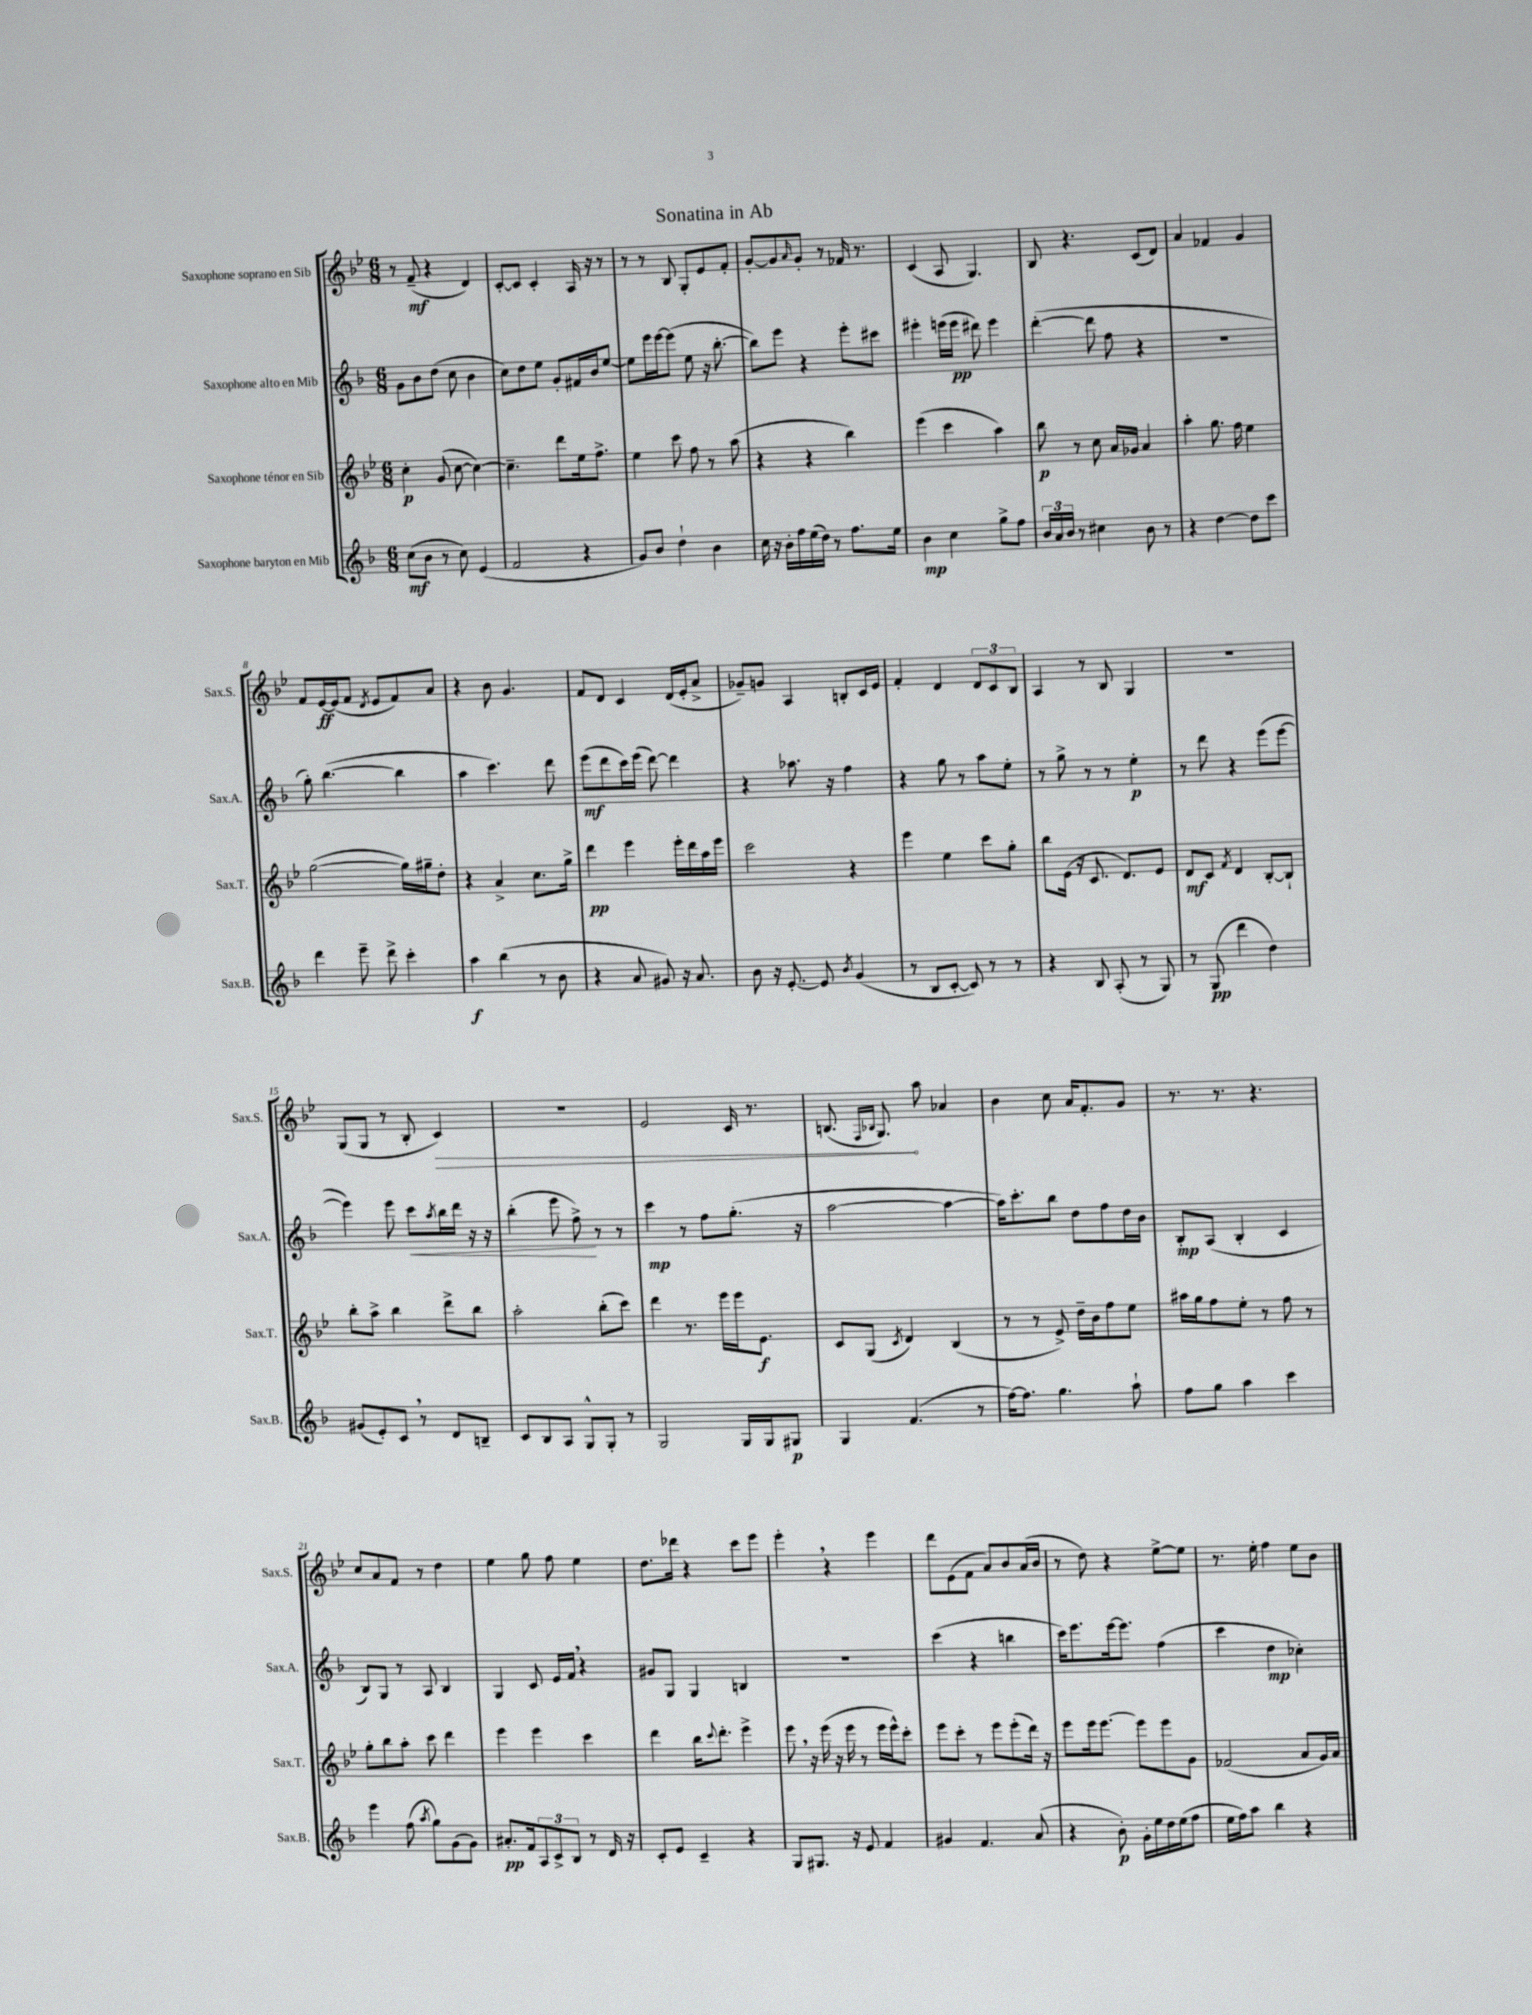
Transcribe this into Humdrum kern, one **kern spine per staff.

**kern	**dynam	**kern	**dynam	**kern	**dynam	**kern	**dynam
*part4	*part4	*part3	*part3	*part2	*part2	*part1	*part1
*staff4	*staff4	*staff3	*staff3	*staff2	*staff2	*staff1	*staff1
*I"Saxophone baryton en Mib	*	*I"Saxophone ténor en Sib	*	*I"Saxophone alto en Mib	*	*I"Saxophone soprano en Sib	*
*I'Sax.B.	*	*I'Sax.T.	*	*I'Sax.A.	*	*I'Sax.S.	*
*clefG2	*	*clefG2	*	*clefG2	*	*clefG2	*
*k[b-]	*	*k[b-e-]	*	*k[b-]	*	*k[b-e-]	*
*M6/8	*	*M6/8	*	*M6/8	*	*M6/8	*
=1	=1	=1	=1	=1	=1	=1	=1
(8cc\L	mf	4cc'\	p	8g\L	.	8r	.
8b-\J	.	.	.	8b-\	.	(8f~/	mf
8r	.	(8g/	.	(8dd\J	.	4r	.
8cc\)	.	[8cc\	.	8cc\	.	.	.
(4e/	.	4cc\_)	.	4b-\	.	4d/)	.
=2	=2	=2	=2	=2	=2	=2	=2
2f/	.	4.cc~\]	.	8cc\L)	.	[8c'/L	.
.	.	.	.	8dd\	.	8c/J]	.
.	.	.	.	8ee\J	.	4c'/	.
.	.	8ddd\L	.	8g'/L	.	.	.
4r	.	16ee-\k	.	16f#X/L	.	16A/	.
.	.	8.ff^\J	.	16b-/J	.	16r	.
.	.	.	.	[8ee/J	.	8r	.
=3	=3	=3	=3	=3	=3	=3	=3
8g/L)	.	4ee-\	.	8ee\L]	.	8r	.
8b-/J	.	.	.	16eee\L	.	8r	.
.	.	.	.	[16eee\J	.	.	.
4dd`\	.	8ccc\	.	(8eee\J]	.	8B-/	.
.	.	8ff\	.	8ee\	.	8G'/L	.
4b-\	.	8r	.	16r	.	8e-/	.
.	.	.	.	[8.bb-'\	.	.	.
.	.	(8aa\	.	.	.	8f'/J	.
=4	=4	=4	=4	=4	=4	=4	=4
16cc\	.	4r	.	8bb-\L])	.	[8g'/L	.
16r	.	.	.	.	.	.	.
16b-'\LL	.	.	.	8eee\J	.	8g/]	.
16ff\	.	.	.	.	.	.	.
.	.	.	.	.	.	16qqa/	.
(16ee\	.	4r	.	4r	.	8g'/J	.
16dd\JJ)	.	.	.	.	.	.	.
8r	.	.	.	.	.	8r	.
8.ff\L	.	4bb-\)	.	8eee'\L	.	16f-X/	.
.	.	.	.	.	.	8.r	.
.	.	.	.	8ccc#X\J	.	.	.
16ee\Jk	.	.	.	.	.	.	.
=5	=5	=5	=5	=5	=5	=5	=5
4b-\	mp	(4eee-\	.	4eee#X'\	.	(4c/	.
4cc\	.	4ccc\	.	(16eeen\LL	.	8A/	.
.	.	.	.	16eee\JJ	pp	.	.
.	.	.	.	8ddd#X\)	.	4.G/)	.
8gg^\L	.	4aa\)	.	4eee\	.	.	.
8ff\J	.	.	.	.	.	.	.
=6	=6	=6	=6	=6	=6	=6	=6
24b-/LL	.	8bb-\	p	([4ddd'\	.	8B-/	.
24a/	.	.	.	.	.	.	.
24b-/JJ	.	.	.	.	.	.	.
8r	.	8r	.	.	.	4.r	.
4cc#X\	.	8cc\	.	8ddd\]	.	.	.
.	.	16a/LL	.	8ff\	.	.	.
.	.	16g-X/JJ	.	.	.	.	.
8b-\	.	4a/	.	4r	.	(8c/L	.
8r	.	.	.	.	.	8d/J)	.
=7	=7	=7	=7	=7	=7	=7	=7
4r	.	4aa'\	.	2.r	.	4a/	.
[4dd\	.	8.gg\	.	.	.	4f-X/	.
.	.	16ff\	.	.	.	.	.
8dd\L]	.	4ee-\	.	.	.	4g/	.
8ccc\J	.	.	.	.	.	.	.
!!LO:LB:g=z
=8	=8	=8	=8	=8	=8	=8	=8
4ddd\	.	([2gg\	.	8gg'\)	.	8f/L	.
.	.	.	.	([4.bb-\	.	[16e-/L	ff
.	.	.	.	.	.	(16e-/J]	.
8eee~\	.	.	.	.	.	8f/J	.
.	.	.	.	.	.	8qd/	.
8ddd^\	.	.	.	.	.	8e-/L	.
4ccc'\	.	16gg\LL])	.	4bb-\]	.	8f/)	.
.	.	16gg#X~\J	.	.	.	.	.
.	.	8dd'\J	.	.	.	8a/J	.
=9	=9	=9	=9	=9	=9	=9	=9
4aa\	f	4r	.	4aa\	.	4r	.
(4bb-\	.	4a^/	.	4.ccc\)	.	8b-\	.
.	.	.	.	.	.	4.g/	.
8r	.	8.cc\L	.	.	.	.	.
8b-\	.	.	.	8ddd\	.	.	.
.	.	16gg^\Jk	.	.	.	.	.
=10	=10	=10	=10	=10	=10	=10	=10
4r	.	4ddd\	pp	(8eee\L	mf	8f/L	.
.	.	.	.	8ddd\	.	8d/J	.
8a/	.	4eee-\	.	16ccc\L)	.	4c/	.
.	.	.	.	(16eee\JJ	.	.	.
8g#X/)	.	.	.	[8ddd\)	.	.	.
16r	.	16eee-'\LL	.	4ddd\]	.	(16d/LL	.
8.a/	.	16ddd\	.	.	.	16e-'/J	.
.	.	16aa\	.	.	.	8a^/J	.
.	.	16eee-\JJ	.	.	.	.	.
=11	=11	=11	=11	=11	=11	=11	=11
8b-\	.	2ccc\	.	4r	.	8g-X~/L)	.
16r	.	.	.	.	.	8gn/J	.
[8.e'/	.	.	.	.	.	.	.
.	.	.	.	8.aa-X\	.	4A/	.
8e/]	.	.	.	.	.	.	.
.	.	.	.	16r	.	.	.
8qb-/	.	.	.	.	.	.	.
(4g/	.	4r	.	4ff\	.	8Bn'/L	.
.	.	.	.	.	.	16c/L	.
.	.	.	.	.	.	16e-/JJ	.
=12	=12	=12	=12	=12	=12	=12	=12
8r	.	4eee-\	.	4r	.	4f'/	.
8B-/L	.	.	.	.	.	.	.
[8c'/J	.	4ee-\	.	8gg\	.	4d/	.
8c/])	.	.	.	8r	.	.	.
8r	.	8ccc\L	.	8aa\L	.	12d/L	.
.	.	.	.	.	.	12c/	.
8r	.	8gg'\J	.	8ee'\J	.	.	.
.	.	.	.	.	.	12B-/J	.
=13	=13	=13	=13	=13	=13	=13	=13
4r	.	8bb-\L	.	8r	.	4A/	.
.	.	(16e-\Jk	.	8gg^\	.	.	.
.	.	16r	.	.	.	.	.
8B-/	.	8.c/	.	8r	.	8r	.
(8A'/	.	.	.	8r	.	8B-/	.
.	.	8.d/L)	.	.	.	.	.
8r	.	.	.	4ee'\	p	4G/	.
8G/)	.	8e-/J	.	.	.	.	.
=14	=14	=14	=14	=14	=14	=14	=14
8r	.	8d/L	mf	8r	.	2.r	.
(8G/	pp	8c/J	.	8ddd\	.	.	.
.	.	8qf/	.	.	.	.	.
4ddd\	.	4d/	.	4r	.	.	.
4dd\)	.	[8B-'/L	.	(8eee\L	.	.	.
.	.	8B-`/J]	.	[8eee\J	.	.	.
!!LO:LB:g=z
=15	=15	=15	=15	=15	=15	=15	=15
(8g#X/L	.	8bb-'\L	.	4eee\])	.	(8G/L	.
8e'/)	.	8aa^\J	.	.	.	8G/J	.
8c,/J	.	4bb-\	.	8eee\	.	8r	.
!	!	!	!	!	!LO:HP:b	!	!
8r	.	.	.	8ccc\L	<	8B-'/	.
.	.	.	.	8qaa/	.	.	.
!	!	!	!	!	!	!	!LO:HP:b
8d/L	.	8ddd^\L	.	16bb-\L	.	4c/)	>
.	.	.	.	16ddd\JJ	.	.	.
8Bn~/J	.	8bb-\J	.	16r	.	.	.
.	.	.	.	16r	.	.	.
=16	=16	=16	=16	=16	=16	=16	=16
8c/L	.	2aa'\	.	(4bb-'\	.	2.r	.
8B-/	.	.	.	.	.	.	.
8A/J	.	.	.	8eee\	.	.	.
8G^^/L	.	.	.	8ff^\)	.	.	.
8G'/J	.	(8bb-'\L	.	8r	[	.	.
8r	.	8ccc\J)	.	8r	.	.	.
=17	=17	=17	=17	=17	=17	=17	=17
2G/	.	4ddd\	.	4ccc\	mp	2e-/	.
.	.	8.r	.	8r	.	.	.
.	.	.	.	8ff\L	.	.	.
.	.	16eee-\LL	.	.	.	.	.
16G/LL	.	16eee-\J	.	(8.gg'\J	.	16c/	.
16G/J	.	8.e-\J	f	.	.	8.r	.
8G#X/J	p	.	.	.	.	.	.
.	.	.	.	16r	.	.	.
=18	=18	=18	=18	=18	=18	=18	=18
4G/	.	8c/L	.	[2aa\	.	(8.Bn/	.
.	.	(8G/J	.	.	.	.	.
.	.	.	.	.	.	16qqF/LL	.
.	.	.	.	.	.	16qqB-X/JJ	.
.	.	.	.	.	.	8.G/)	.
.	.	8qc/	.	.	.	.	.
(4.f/	.	4d/)	.	.	.	.	.
.	.	.	.	.	.	8aa\	]
.	.	(4B-/	.	4aa\_	.	4a-X/	.
8r	.	.	.	.	.	.	.
=19	=19	=19	=19	=19	=19	=19	=19
[16ff\KL)	.	8r	.	16aa\KL])	.	4b-\	.
8.ff\J]	.	.	.	8.ccc'\	.	.	.
.	.	8r	.	.	.	.	.
4.gg\	.	8e-^/)	.	8bb-\J	.	8cc\	.
.	.	16dd~\LL	.	8dd\L	.	16a/KL	.
.	.	16b-\J	.	.	.	8.f'/	.
.	.	8ff\	.	8ff\	.	.	.
8aa`\	.	8ee-\J	.	16dd\L	.	8g/J	.
.	.	.	.	16b-\JJ	.	.	.
=20	=20	=20	=20	=20	=20	=20	=20
8ff\L	.	16aa#X\LL	.	8B-'/L	mp	8.r	.
.	.	16gg\J	.	.	.	.	.
8gg\J	.	8ff\	.	(8A/J	.	.	.
.	.	.	.	.	.	8.r	.
4aa\	.	8ee-'\J	.	4B-'/	.	.	.
.	.	8r	.	.	.	4.r	.
4ccc\	.	8ff\	.	4c/	.	.	.
.	.	8r	.	.	.	.	.
!!LO:LB:g=z
=21	=21	=21	=21	=21	=21	=21	=21
4eee\	.	8gg'\L	.	8B-/L)	.	8cc/L	.
.	.	8bb-\	.	8G/J	.	8a/	.
(8ff\	.	8aa'\J	.	8r	.	8f/J	.
8qaa/	.	.	.	.	.	.	.
8gg\L)	.	8ccc\	.	8A/	.	8r	.
(8g\	.	4ddd\	.	4B-/	.	4dd\	.
8g\J)	.	.	.	.	.	.	.
=22	=22	=22	=22	=22	=22	=22	=22
8.a#X'/L	pp	4eee-\	.	4G/	.	4ee-\	.
16f/k	.	.	.	.	.	.	.
12A/	.	4eee-\	.	8c/	.	8gg\	.
12c^/	.	.	.	.	.	.	.
.	.	.	.	16e/LL	.	8ff\	.
12B-/J	.	.	.	.	.	.	.
.	.	.	.	16f,/JJ	.	.	.
8r	.	4ccc\	.	4r	.	4ee-\	.
16d/	.	.	.	.	.	.	.
16r	.	.	.	.	.	.	.
=23	=23	=23	=23	=23	=23	=23	=23
8c'/L	.	4ddd\	.	8g#X/L	.	8.dd\L	.
8e/J	.	.	.	8G/J	.	.	.
.	.	.	.	.	.	16ddd-X\Jk	.
4c~/	.	16bb-\KL	.	4G/	.	4r	.
.	.	8qqccc/	.	.	.	.	.
.	.	8.ddd'\J	.	.	.	.	.
4r	.	4eee-^\	.	4Bn/	.	8ccc\L	.
.	.	.	.	.	.	8eee-\J	.
=24	=24	=24	=24	=24	=24	=24	=24
8G/L	.	8eee-,\	.	2.r	.	4eee-',\	.
8.G#X/J	.	16r	.	.	.	.	.
.	.	(16eee-\	.	.	.	.	.
.	.	16r	.	.	.	4r	.
16r	.	16eee-\	.	.	.	.	.
8e/	.	8r	.	.	.	.	.
4f/	.	16eee-\LL	.	.	.	4eee-\	.
.	.	16eee-^^\J)	.	.	.	.	.
.	.	8ccc'\J	.	.	.	.	.
=25	=25	=25	=25	=25	=25	=25	=25
4g#X/	.	8eee-\L	.	(4ccc\	.	8ddd\L	.
.	.	8ccc'\J	.	.	.	(8e-\	.
4.f/	.	8r	.	4r	.	8f\J	.
.	.	8eee-\L	.	.	.	8a/L)	.
.	.	(8eee-'\	.	4bbn\	.	8b-/	.
(8a/	.	16ddd\Jk)	.	.	.	(16a/L	.
.	.	16r	.	.	.	16b-/JJ	.
=26	=26	=26	=26	=26	=26	=26	=26
4r	.	8eee-\L	.	16ccc\KL)	.	8r	.
.	.	.	.	8.eee\	.	.	.
.	.	16eee-\k	.	.	.	8dd\)	.
.	.	[8.eee-\J	.	.	.	.	.
8b-'\)	p	.	.	[16eee\k	.	4r	.
.	.	.	.	8.eee\J]	.	.	.
16g'\LL	.	8eee-\L]	.	.	.	.	.
16ee\	.	.	.	.	.	.	.
16dd\	.	8eee-\	.	(4ff\	.	[8ee-^\L	.
(16ee\J	.	.	.	.	.	.	.
8ff\J	.	8g\J	.	.	.	8ee-\J]	.
=27	=27	=27	=27	=27	=27	=27	=27
16ee\LL	.	(2f-X/	.	4ccc\	.	8.r	.
16ff\J)	.	.	.	.	.	.	.
8aa\J	.	.	.	.	.	.	.
.	.	.	.	.	.	16ee-'\	.
4bb-\	.	.	.	4dd\	mp	4ff\	.
4r	.	8a/L	.	4cc-X'\)	.	8ee-\L	.
.	.	16g/L)	.	.	.	8b-\J	.
.	.	16a/JJ	.	.	.	.	.
==	==	==	==	==	==	==	==
*-	*-	*-	*-	*-	*-	*-	*-
